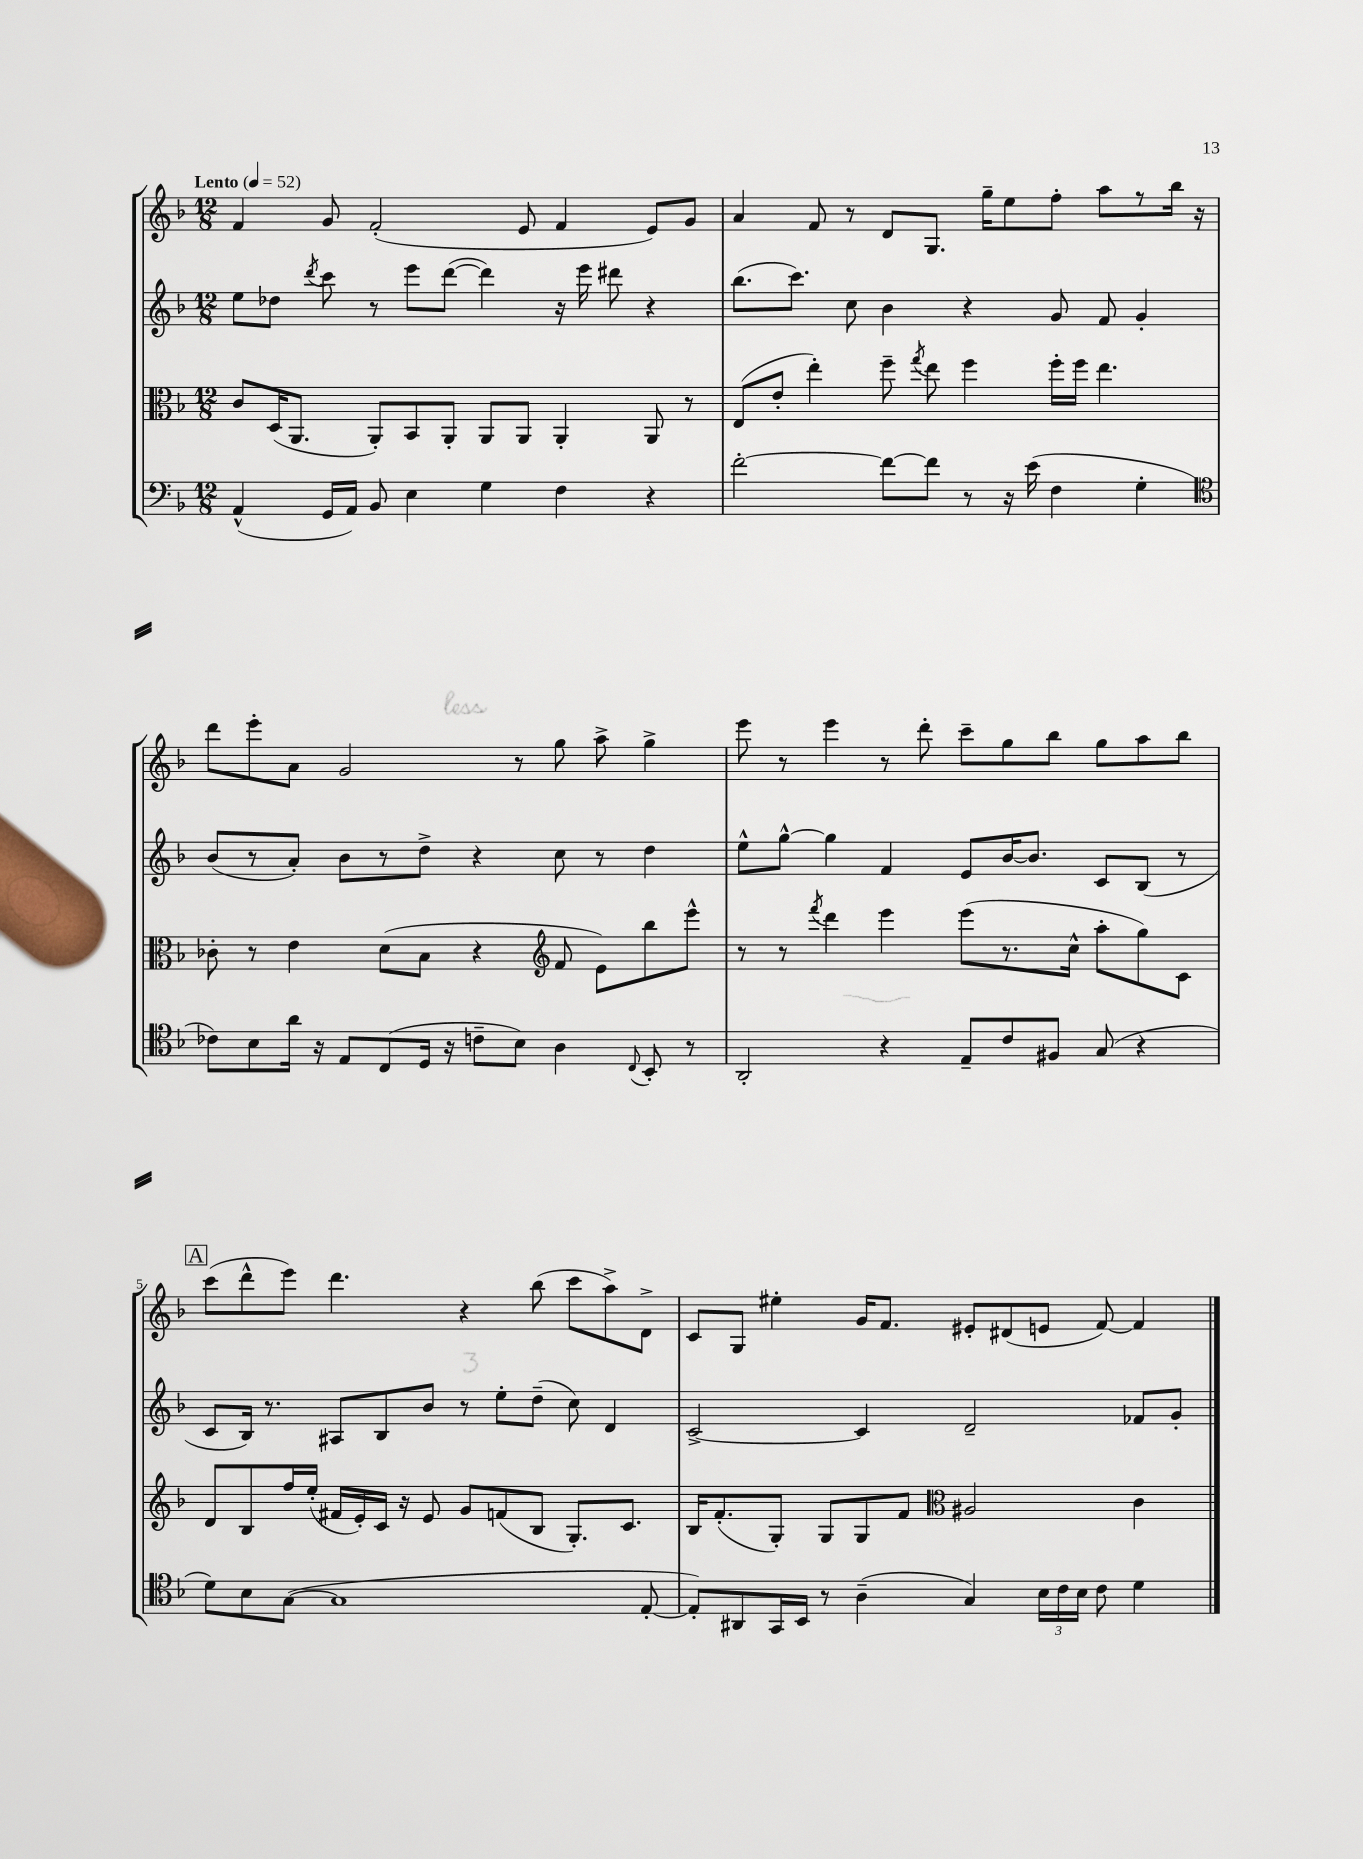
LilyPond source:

<<
\new StaffGroup <<
\new Staff = "s0" {
    \clef treble \key f \major \numericTimeSignature \time 12/8 \tempo "Lento" 4 = 52
    \autoBeamOff f'4 g'8 f'2-.( e'8 f'4 e'8[) g'8] |
    a'4 f'8 r8 d'8[ g8.] g''16[-- e''8 f''8]-. a''8[ r8 bes''16] r16 |
    d'''8[ e'''8-. a'8] g'2 r8 g''8 a''8-> g''4-> |
    e'''8 r8 e'''4 r8 d'''8-. c'''8[-- g''8 bes''8] g''8[ a''8 bes''8] |
    \mark \markup { \box "A" } c'''8[( d'''8-^ e'''8]) d'''4. r4 bes''8( c'''8[ a''8->) d'8]-> |
    c'8[ g8] eis''4-. g'16[ f'8.] eis'8[-. dis'8( e'8] f'8~) f'4 \bar "|." |
}
\new Staff = "s1" {
    \clef treble \key f \major \numericTimeSignature \time 12/8
    \autoBeamOff e''8[ des''8] \acciaccatura { d'''8 } c'''8 r8 e'''8[ d'''8]~( d'''4) r16 e'''16 dis'''8 r4 |
    bes''8.[( c'''8.]) c''8 bes'4 r4 g'8 f'8 g'4-. |
    bes'8[( r8 a'8]-.) bes'8[ r8 d''8]-> r4 c''8 r8 d''4 |
    e''8[-^ g''8]~-^ g''4 f'4 e'8[ bes'16~ bes'8.] c'8[ bes8]( r8 |
    \mark \markup { \box "A" } c'8[ bes16]) r8. ais8[ bes8 bes'8] r8 e''8[-. d''8]--( c''8) d'4 |
    c'2~-> c'4 d'2-- fes'8[ g'8]-. \bar "|." |
}
\new Staff = "s2" {
    \clef alto \key f \major \numericTimeSignature \time 12/8
    \autoBeamOff c'8[ d16( a,8.] a,8[-.) bes,8 a,8]-. a,8[ a,8] a,4-. a,8 r8 |
    e8[( e'8]-. e''4-.) f''8-- \acciaccatura { g''8 } e''8 f''4 f''16[-. f''16] e''4. |
    ces'8-. r8 e'4 d'8[( bes8] r4 \clef treble f'8 e'8[) bes''8 e'''8]-^ |
    r8 r8 \acciaccatura { f'''8 } d'''4 e'''4 e'''8[( r8. c''16]-^ a''8[-. g''8) c'8] |
    \mark \markup { \box "A" } d'8[ bes8 f''16 e''16]-.( fis'16[ e'16-.) c'16] r16 e'8 g'8[ f'8( bes8] g8.[-.) c'8.] |
    bes16[ f'8.-.( g8]-.) g8[ g8 f'8] \clef alto ais2 c'4 \bar "|." |
}
\new Staff = "s3" {
    \clef bass \key f \major \numericTimeSignature \time 12/8
    \autoBeamOff a,4-^( g,16[ a,16]) bes,8 e4 g4 f4 r4 |
    f'2~-. f'8[~ f'8] r8 r16 e'16( f4 g4-. |
    \clef tenor ces'8[) bes8 a'16] r16 e8[ c8( d16] r16 c'8[-- bes8]) a4 \appoggiatura { c8 } bes,8-. r8 |
    a,2-. r4 e8[-- c'8 fis8] g8( r4 |
    \mark \markup { \box "A" } d'8[) bes8 g8]~( g1 e8~-. |
    e8[-.) ais,8 g,16 bes,16] r8 a4--( g4) \tuplet 3/2 { bes16[ c'16 bes16] } c'8 d'4 \bar "|." |
}
>>
>>
\layout { \context { \Score \override BarNumber.break-visibility = ##(#f #t #t) barNumberVisibility = #(every-nth-bar-number-visible 5) } }
